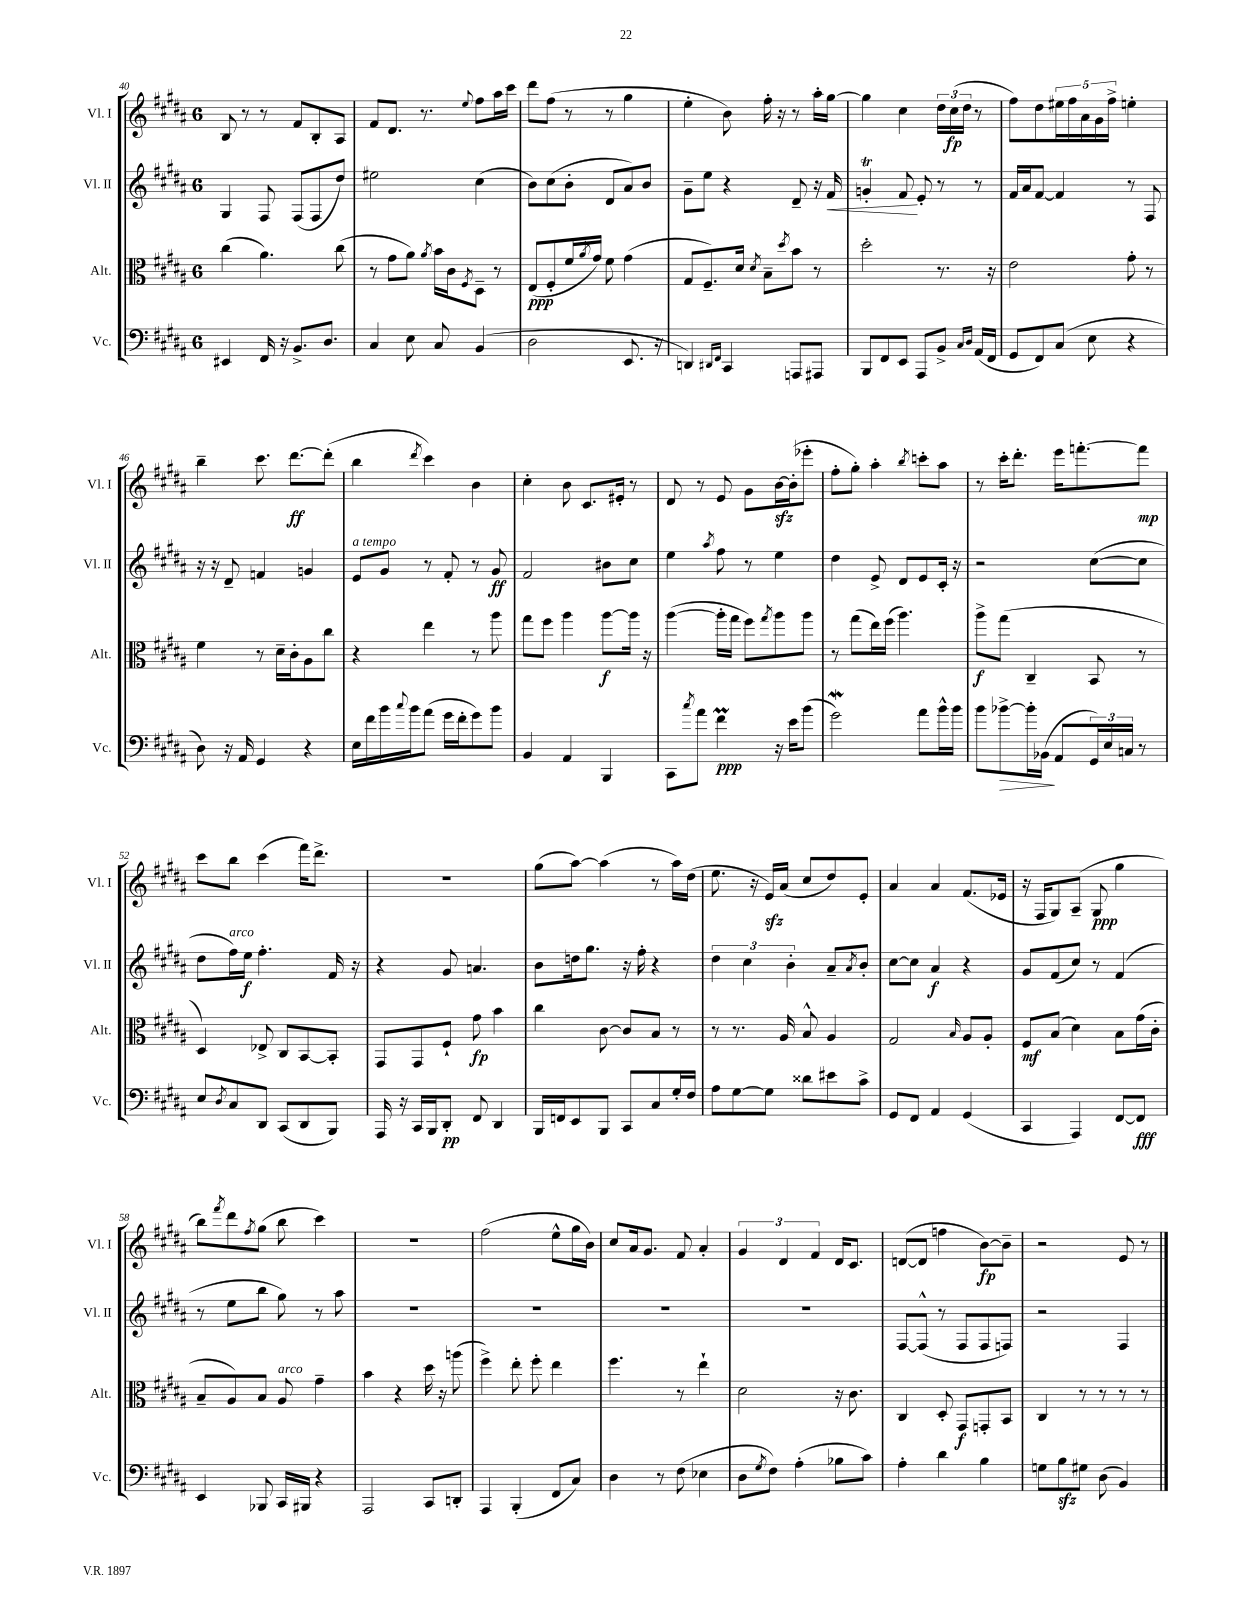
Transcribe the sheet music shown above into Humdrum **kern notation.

**kern	**kern	**kern	**kern
*staff4	*staff3	*staff2	*staff1
*clefF4	*clefC3	*clefG2	*clefG2
*k[f#c#g#d#a#]	*k[f#c#g#d#a#]	*k[f#c#g#d#a#]	*k[f#c#g#d#a#]
*M6/8	*M6/8	*M6/8	*M6/8
4EE#	(4cc#	4G#	8B
.	.	.	8r
16FF#	4.a#)	8F#	8r
16r	.	.	.
8.BB^	.	(8F#	8f#
.	.	8F#	8B'
8.D#	.	.	.
.	(8cc#	8dd#)	8A#
=	=	=	=
4C#	8r	2ee#	8f#
.	8g#	.	8.d#
8E	8a#)	.	.
.	.	.	8.r
.	8qa#	.	.
8C#	16b	.	.
.	16c#	.	.
.	8qF#	.	8qqee
(4BB	8D#~	(4cc#	8ff#
.	8r	.	16aa#
.	.	.	16ccc#
=	=	=	=
2D#	(8E	8b)	8ddd#
.	8F#'	(8cc#	(8ff#
.	16f#	8b'	8r
.	8qa#	.	.
.	16g#)	.	.
.	8f#	8d#	8r
8.EE	(4g#	8a#)	4gg#
.	.	8b	.
16r	.	.	.
=	=	=	=
4DD)	8G#	8g#~	4ee'
.	8.F#~)	8ee	.
16qqDD#	.	.	.
16qqFF#	.	.	.
4CC#	.	4r	8b)
.	16d#	.	.
.	8qd#	.	.
.	8B~	.	16ff#'
.	.	.	16r
.	8qdd#	.	.
8AAA	8b	8d#~	8r
8AAA#	8r	16r	16aa#'
.	.	16f#	[16gg#
=	=	=	=
8BBB	2dd#'	4g'	4gg#]
8FF#	.	.	.
8EE	.	8f#	4cc#
8AAA#	.	8e'	.
8BB^	8.r	8r	24dd#
.	.	.	(24cc#
.	.	.	24dd#
16qqC#	.	.	.
16qqD#	.	.	.
(16AA#	.	8r	8r
16FF#	16r	.	.
=	=	=	=
8GG#	2e	16f#	8ff#)
.	.	16a#	.
8FF#)	.	[8f#	8dd#
(8C#	.	4f#]	20ee#
.	.	.	20ff#
.	.	.	20a#
8E	.	.	.
.	.	.	20g#
.	.	.	20ff#^
4r	8g#'	8r	4ee'
.	8r	8F#	.
=	=	=	=
8D#)	4f#	16r	4bb~
.	.	16r	.
16r	.	8d#~	.
16AA#	.	.	.
4GG#	8r	4f	8.ccc#
.	16d#~	.	.
.	16c#'	.	[8.ddd#
4r	8A#	4g	.
.	8cc#	.	(8ddd#']
=	=	=	=
16E	4r	8e	4bb
16f#	.	.	.
16b	.	8g#	.
8qqcc#	.	.	.
16b	.	.	.
.	.	.	8qddd#
(8a#	4ee	8r	4ccc#)
16g#	.	8f#'	.
16f#'	.	.	.
8g#)	8r	8r	4b
8b	8aa#	8g#	.
=	=	=	=
4BB	8gg#	2f#	4cc#'
.	8ff#	.	.
4AA#	4aa#	.	8b
.	.	.	8.c#
4BBB	[8aa#	8b#	.
.	.	.	16e#'
.	16aa#]	8cc#	8r
.	16r	.	.
=	=	=	=
8CC#	([4aa#	4ee	8d#
8qcc#	.	.	.
8a#	.	.	8r
.	.	8qaa#	.
4f#	16aa#']	8ff#	8e
.	16gg#	.	.
.	8ff#)	8r	8g#
.	8qgg#	.	.
16r	8aa#	4ee	[16b
16e	.	.	(16b']
(8b	8aa#	.	8eee-'
=	=	=	=
2g#)	8r	4dd#	8ff#'
.	(8gg#	.	8gg#')
.	16ee)	8e^	4aa#'
.	(16ff#	.	.
.	4.aa#)	8d#	.
.	.	.	8qbb
8a#	.	8e	8ccc'
16b^^	.	16c#'	8aa#
16b	.	16r	.
=	=	=	=
8b	8aa#^	2r	8r
[8b-^	(8gg#	.	16ccc#'
.	.	.	8.ddd#'
16b-']	4C#~	.	.
(16BB-	.	.	.
8AA#	.	.	16eee
.	.	.	[8.fff'
24GG#)	8BB	([8cc#	.
24E	.	.	.
24C	.	.	.
8r	8r	8cc#]	8fff]
=	=	=	=
8E	4D#)	8dd#	8ccc#
8qD#	.	.	.
8C#	.	16ff#)	8bb
.	.	16ee	.
8DD#	8E-^	4.ff#'	(4ccc#
(8CC#	8C#	.	.
8DD#	[8BB	.	16fff#)
.	.	.	8.ddd#^
8BBB)	8BB']	16f#	.
.	.	16r	.
=	=	=	=
16AAA#	8GG#	4r	2.r
16r	.	.	.
16CC#	8GG#	.	.
16BBB	.	.	.
8DD#'	8F#`	8g#	.
8FF#	8g#	4.a	.
4DD#	4b	.	.
=	=	=	=
16BBB	4cc#	8b	(8gg#
16FF	.	.	.
8EE	.	16dd	[8aa#)
.	.	8.gg#	.
8BBB	[8c#	.	(4aa#]
8CC#	8c#]	16r	.
.	.	16ff#'	.
8C#	8B	4r	8r
16G#'	8r	.	16aa#)
16F#	.	.	(16dd#
=	=	=	=
8A#	8r	6dd#	8.ee
[8G#	8.r	.	.
.	.	6cc#	.
.	.	.	16r
8G#]	.	.	16e)
.	16A#	.	(16a#
.	.	6b'	.
8d##	8B^^	.	8cc#
8e#	4A#	8a#~	8dd#)
.	.	8qa#	.
8c#^	.	8b'	8e'
=	=	=	=
8GG#	2G#	[8cc#	4a#
8FF#	.	8cc#]	.
4AA#	.	4a#	4a#
.	16qqB	.	.
(4GG#	8A#	4r	(8.f#
.	8A#'	.	.
.	.	.	16e-
=	=	=	=
4CC#	8F#	8g#	16r
.	.	.	16F#
.	(8B	(8f#	8G#)
4AAA#)	4d#)	8cc#)	(8A#~
.	.	8r	8G#
[8FF#	8B	(4f#	4gg#
8FF#]	(16g#	.	.
.	16c#'	.	.
=	=	=	=
4EE	8B~	8r	8bb)
.	.	.	8qfff#
.	8A#)	8ee	8ddd#
.	.	.	8qff#
8BBB-	8B	8bb	(8gg#
16CC#	8A#	8gg#)	8bb
16BBB#	.	.	.
4r	4g#~	8r	4ccc#)
.	.	8aa#	.
=	=	=	=
2AAA#	4b	2.r	2.r
.	4r	.	.
8CC#	16dd#	.	.
.	16r	.	.
8DD'	(8aa	.	.
=	=	=	=
4AAA#	4ff#^)	2.r	(2ff#
(4BBB'	8ee'	.	.
.	8ff#'	.	.
8FF#	4ee	.	8ee^^
8C#)	.	.	16gg#
.	.	.	16b)
=	=	=	=
4D#	4.ff#	2.r	8cc#
.	.	.	16a#
.	.	.	8.g#
8r	.	.	.
(8F#	8r	.	8f#
4E-	4ee`	.	4a#'
=	=	=	=
8D#	2d#	2.r	6g#
8qG#	.	.	.
8F#)	.	.	.
.	.	.	6d#
(4A#'	.	.	.
.	.	.	6f#
8B-	16r	.	16d#
.	8.c#	.	8.c#
8c#)	.	.	.
=	=	=	=
4A#'	4C#	[8F#	([8d
.	.	(8F#^^]	8d]
4d#	8D#'	8r	4ff
.	8GG#	8F#	.
4B	8GG'	8F#	[8b)
.	8BB	8F)	8b~]
=	=	=	=
8G	4C#	2r	2r
8B	.	.	.
8G#	8r	.	.
(8D#	8r	.	.
4BB)	8r	4F#	8e
.	8r	.	8r
==	==	==	==
*-	*-	*-	*-
